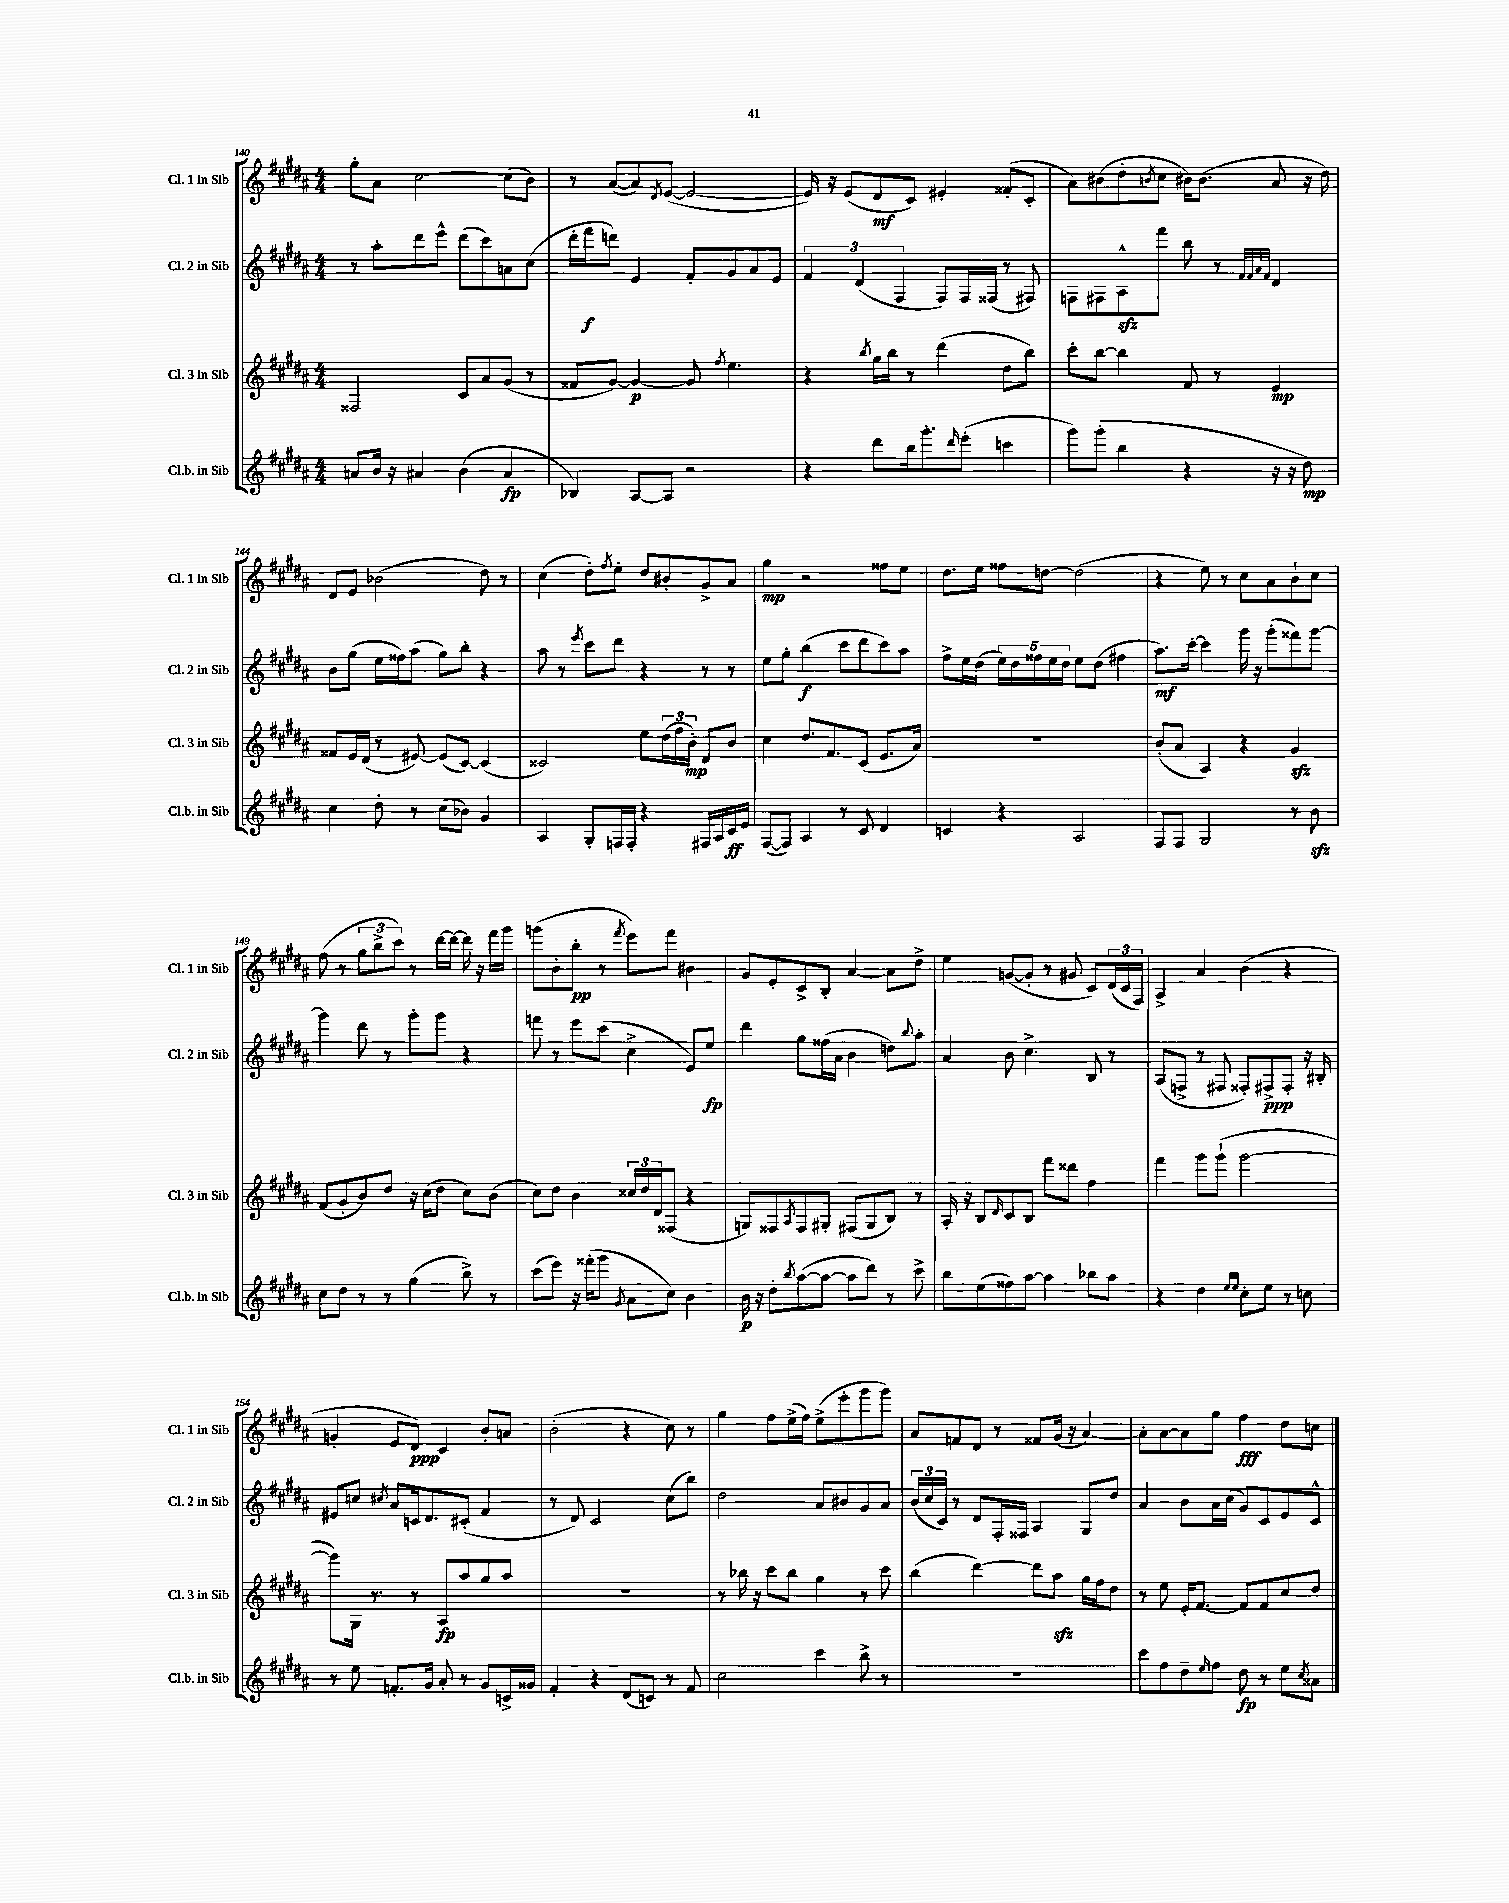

**kern	**kern	**kern	**kern
*staff4	*staff3	*staff2	*staff1
*clefG2	*clefG2	*clefG2	*clefG2
*k[f#c#g#d#a#]	*k[f#c#g#d#a#]	*k[f#c#g#d#a#]	*k[f#c#g#d#a#]
*M4/4	*M4/4	*M4/4	*M4/4
8a/L	2F##/	8r	8gg#'\L
16b/Jk	.	8aa#'\L	8a#\J
16r	.	.	.
4a#/	.	8ddd#\	[2cc#\
.	.	8eee^^\J	.
(4b\	8c#/L	(8ddd#\L	.
.	8a#/	8ccc#\)	.
4a#/	(8g#/J	8a\	(8cc#\]L
.	8r	(8cc#\J	8b\J)
=	=	=	=
4B-/)	8f##/L	16ddd#'\LL	8r
.	.	16fff#\J	.
.	[8g#/J)	8ddd\J)	([8a#/L
[8A#/L	4g#/_	4e/	8a#/])
.	.	.	8qd#/
8A#/]J	.	.	([8e/J
2r	8g#/]	8f#'/L	2e/_
.	8qff#/	.	.
.	4.ee\	8g#/	.
.	.	8a#/	.
.	.	8e/J	.
=	=	=	=
4r	4r	6f#/	16e/])
.	.	.	16r
.	.	.	(8e/L
.	.	(6d#/	.
.	8qbb/	.	.
8ddd#\L	16gg#\LL	.	8d#/
.	16bb\JJ	.	.
.	.	6F#/	.
16bb\k	8r	.	8c#/J)
8.ggg#'\	.	.	.
.	(4ddd#\	8F#/L)	4e#'/
16qqddd#/	.	.	.
(8eee'\J	.	16F#/L	.
.	.	(16F##/JJ	.
4ccc\	8dd#\L	8r	(8f##'/L
.	8bb\J)	8F#/)	8c#'/J
=	=	=	=
8ggg#\L)	8ccc#'\L	8F\L	8a#\L)
(8ggg#'\J	[8bb\J	8F#\	(8b#\
4bb\	4bb\]	8A#^^\	8dd#'\
.	.	.	8qb/
.	.	8fff#\J	8cc#\J
4r	8f#/	8bb\	16b#\LK)
.	.	.	(8.b#\J
.	8r	8r	.
.	.	32qqf#/LLL	.
.	.	32qqf#/	.
.	.	32qqa#/	.
.	.	32qqf#/JJJ	.
16r	4e/	4d#/	8a#/
16r	.	.	.
8dd#\)	.	.	16r
.	.	.	16dd#\)
=	=	=	=
4cc#\	8f##/L	8b\L	8d#/L
.	16e/L	(8gg#\J	8e/J
.	(16d#/JJ	.	.
8dd#'\	8r	16ee\LL	(2b-\
.	.	16ff##\J)	.
8r	[8e#/)	(8aa#\J	.
(8cc#\L	(8e#/]L	8gg#\L)	.
8b-\J)	[8c#/J)	8bb'\J	.
4g#/	(4c#/]	4r	8dd#\)
.	.	.	8r
=	=	=	=
4A#/	2c##/)	8aa#\	(4cc#\
.	.	8r	.
.	.	8qeee/	.
8G#'/L	.	8ccc#\L	8dd#'\L)
.	.	.	8qff#/
16F/L	.	8ddd#\J	8ee'\J
16F'/JJ	.	.	.
4r	8ee\L	4r	8dd#/L
.	(24dd#\L	.	8b#'/
.	24ff#\	.	.
.	24b'\JJ)	.	.
16F#/LL	8d#/L	8r	8g#^/
16A#/	.	.	.
16c#/	8b/J	8r	8a#/J
16e/JJ	.	.	.
=	=	=	=
([8F#/L	4cc#\	8ee\L	4gg#\
8F#/]J)	.	8gg#'\J	.
4A#/	8.dd#/L	(4bb\	2r
.	8.f#/	.	.
8r	.	8ccc#\L	.
8c#/	(8c#/J	8ddd#\	.
4d#/	8.e/L	8ccc#\)	8ff##\L
.	.	8aa#\J	8ee\J
.	16a#/Jk)	.	.
=	=	=	=
4c/	1r	8ff#^\L	8.dd#\L
.	.	16ee\L	.
.	.	(16dd#\JJ	16ee\Jk
4r	.	20ee\LL)	8ff##\L
.	.	20dd#\	.
.	.	20ff##\	.
.	.	.	[8dd\J
.	.	20ee\	.
.	.	20dd#\JJ	.
2A#/	.	8ee\L	(2dd\]
.	.	(8dd#\J	.
.	.	4ff#\	.
=	=	=	=
8F#/L	(8b'/L	8.aa#\L)	4r
8F#/J	8a#/J	.	.
.	.	[16ccc#'\Jk	.
2G#/	4A#/)	4ccc#\]	8ee\)
.	.	.	8r
.	4r	16ggg#\	8cc#\L
.	.	16r	.
.	.	(8ggg#'\L	8a#\
8r	4g#/	8fff##\)	8b`\
8b\	.	[8ggg#\J	8cc#\J
=	=	=	=
8cc#\L	(8f#/L	4ggg#\]	(8ff#\
8dd#\J	8g#'/	.	8r
8r	8b/)	8ddd#\	12gg#\L
.	.	.	12bb^\
8r	8dd#/J	8r	.
.	.	.	12ccc#\J)
(4gg#\	16r	8ggg#'\L	8r
.	(16cc#\LK	.	.
.	8dd#\J	8ggg#\J	[16ddd#\LL
.	.	.	16ddd#\_JJ
8bb^\)	8cc#\L)	4r	16ddd#\]
.	.	.	16r
8r	(8b\J	.	16fff#\LL
.	.	.	16ggg#\JJ
=	=	=	=
(8ccc#\L	8cc#\L)	8fff\	(8ggg\L
8eee\J)	8dd#\J	8r	8b'\
16r	4b\	8eee\L	8bb'\J
(16fff##'\LK	.	.	.
8ggg#\J	.	(8ccc#\J	8r
8qg#/	.	.	8qfff#/
8a#\L	24cc##/LL	4cc#^\	8eee\L)
.	24dd#/	.	.
.	24d#/J	.	.
8cc#\J)	(8F##/J	.	8fff#\J
4b\	4r	8e/L)	4b#\
.	.	8ee/J	.
=	=	=	=
16b\	8G/L)	4ddd#\	8g#/L
16r	.	.	.
8dd#'\L	8F##/	.	8e'/
8qbb/	8qA#/	.	.
([8aa#\	8F##/	8gg#\L	8c#^/
8aa#\_J	8G#'/J	(16ff##\L	8B'/J
.	.	16a#\JJ	.
8aa#\]L	(8F#/L	4b\	[4a#/
8ddd#\J)	8G#/	.	.
8r	8B/J)	8dd\L)	8a#\]L
.	.	8qqbb/	.
8ccc#^\	8r	8aa#'\J	8dd#^\J
=	=	=	=
8bb\L	16A#'/	4a#/	4ee\
.	16r	.	.
(8ee\	8B/L	.	.
.	16qqd#/	.	.
8ff##\)	8c#/	8b\	([8g/L
[8aa#\J	8B/J	4.cc#^\	8g'/]J
4aa#\]	8fff#\L	.	8r
.	8ddd##\J	.	8g#/
8bb-\L	4ff#\	8B/	8c#/L)
8aa#\J	.	8r	(24d#/L
.	.	.	24c#/
.	.	.	24F#/JJ)
=	=	=	=
4r	4fff#\	(8A#/L	4A#^/
.	.	8F^/J	.
4dd#\	8ggg#\L	8r	4a#/
.	(8ggg#`\J	8F#/	.
16qqee/LL	.	.	.
16qqee/JJ	.	.	.
8cc#'\L	[2ggg#\	8F##'/L)	(4b\
8ee\J	.	8F#^/	.
8r	.	8F#'/J	4r
8cc\	.	16r	.
.	.	16B#'/	.
=	=	=	=
8r	8ggg#\]L)	8e#/L	4g'/
8ee\	16G#\Jk	8cc/J	.
.	8.r	.	.
.	.	8qcc#/	.
8.f'/L	.	8a#/L	8e/L
.	8r	16c/k	8d#/J)
16g#/Jk	.	8.d#/	.
8a#'/	8A#/L	.	4c#/
8r	8aa#/	(8c#'/J	.
8g#/L	8gg#/	4f#/	8b'/L
16c^/L	8aa#/J	.	8a/J
16g##/JJ	.	.	.
=	=	=	=
4f#'/	1r	8r	(2b'\
.	.	8d#/)	.
4r	.	2c#/	.
(8d#/L	.	.	4r
8c/J)	.	.	.
8r	.	(8cc#\L	8cc#\)
8f#/	.	8bb\J)	8r
=	=	=	=
2cc#\	8r	2dd#\	4gg#\
.	16bb-\	.	.
.	16r	.	.
.	8ccc#\L	.	8ff#\L
.	8bb-\J	.	(16ee^\L
.	.	.	16ff#\JJ)
4ccc#\	4gg#\	8a#/L	(8ee^\L
.	.	8b#/	8eee'\
8bb^\	8r	8g#/	8ggg#\
8r	8ccc#\	8a#/J	8ggg#\J)
=	=	=	=
1r	(4bb\	(24b/LL	8a#/L
.	.	24cc#/	.
.	.	24c#/JJ)	.
.	.	8r	8f/
.	[4ddd#\)	8d#/L	8d#/J
.	.	16F#'/L	8r
.	.	16F##/JJ	.
.	8ddd#\]L	4A#/	8f##/L
.	8aa#\J	.	(16g#/Jk
.	.	.	16r
.	16gg#\LL	8G#/L	[4a#/)
.	16ff#\J	.	.
.	8dd#\J	8dd#/J	.
=	=	=	=
8ccc#\L	8r	4a#/	8a#'\]L
8ff#\	8ee\	.	[8a#\
8dd#~\	16e'/LK	8b\L	8a#\]
.	[8.f#/J	.	.
16qqee/	.	.	.
8ff#\J	.	16a#\L	8gg#\J
.	.	(16cc#\JJ	.
8dd#\	8f#/]L	8g#/L)	4ff#\
8r	8f#/	8c#/	.
8ee\L	8cc#/	8e/	8dd#\L
8qcc#/	.	.	.
8a##\J	8dd#/J	8c#^^/J	8cc\J
==	==	==	==
*-	*-	*-	*-
